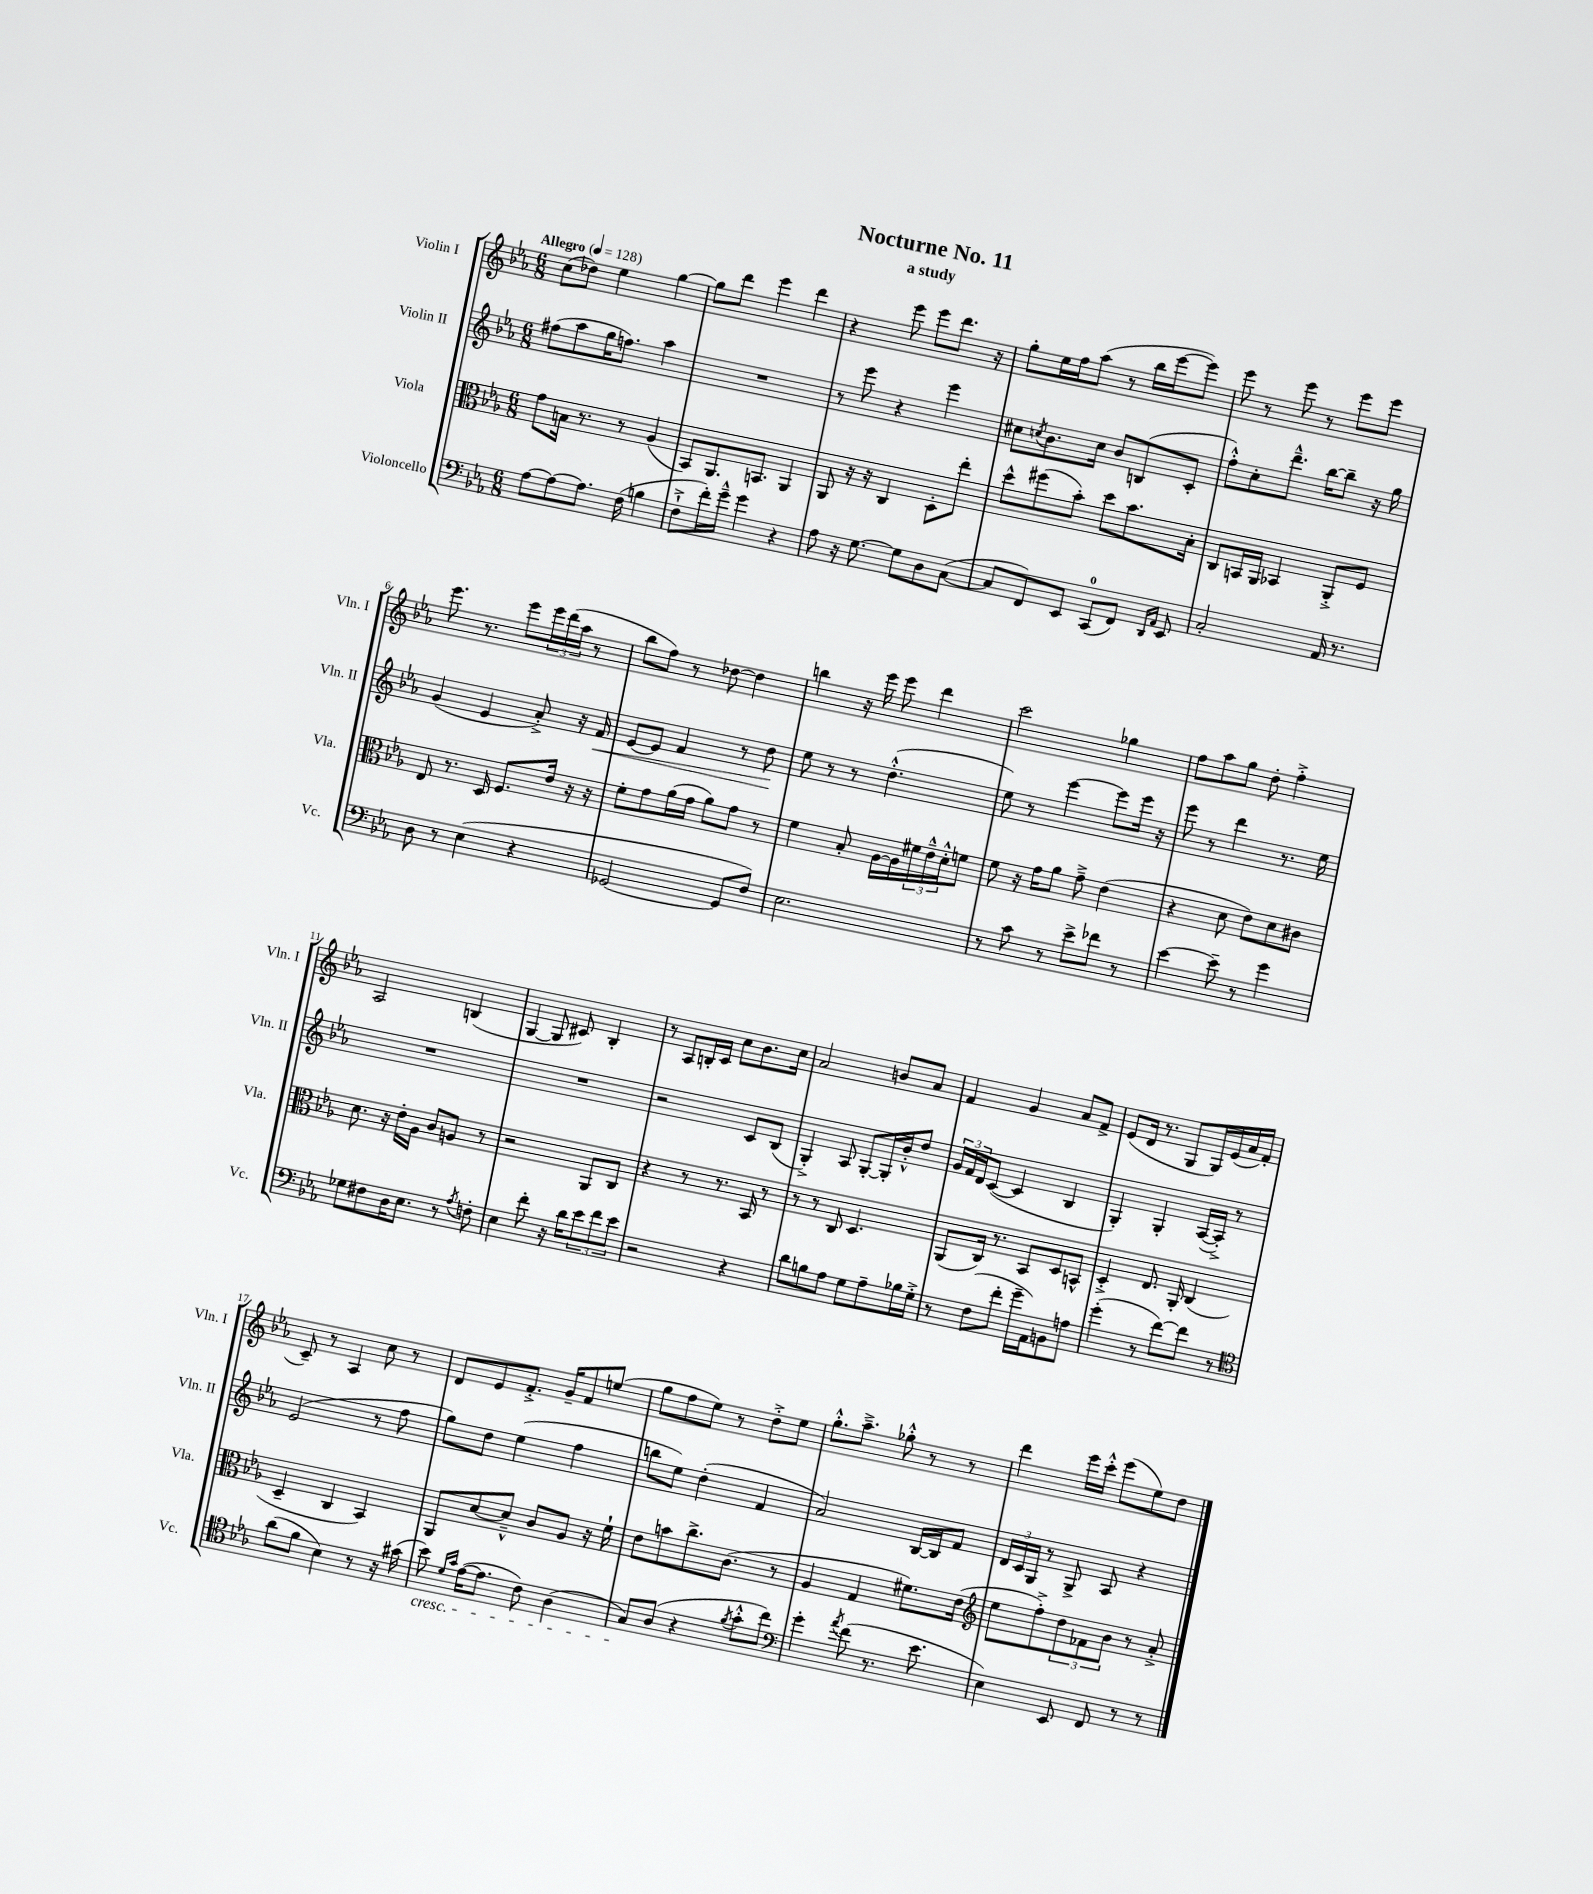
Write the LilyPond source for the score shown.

\header { title = "Nocturne No. 11" subtitle = "a study" }
<<
\new StaffGroup <<
\new Staff = "s0" \with { instrumentName = "Violin I" shortInstrumentName = "Vln. I" } {
    \clef treble \key ees \major \numericTimeSignature \time 6/8 \tempo "Allegro" 4 = 128
    c''8( des''8) ees''4 g''4~ |
    g''8 d'''8 ees'''4 d'''4 |
    r4 ees'''8 ees'''8 d'''8. r16 |
    g''8-. ees''16 f''16 aes''8( r8 bes''16 ees'''16~ ees'''8) |
    ees'''8 r8 ees'''8 r8 ees'''8 ees'''8 |
    ees'''8. r8. ees'''8 \tuplet 3/2 { ees'''16 d'''16( aes''16 } r8 |
    bes''8 f''8) r8 des''8~ des''4 |
    b''4 r16 ees'''16 ees'''8 d'''4 |
    c'''2 ges''4 |
    f''8 aes''8 g''8 d''8-. f''4-.-> |
    aes2 b4( |
    g4~ g8 cis'8) bes4-. |
    r8 aes8 b16-. c'16 c''8 bes'8. c''16 |
    aes'2 b'8 aes'8 |
    f'4 g'4 aes'8 f'8-> |
    ees'8( d'16 r8. g8 g16) ees'16( aes'16 f'16-. |
    c'8--) r8 aes4 c''8 r8 |
    d'8 ees'8 f'8.-.-> g'16-- f'8 e''8( |
    g''8 f''8 ees''8) r8 d''8-.-> ees''8 |
    g''8.-.-^ aes''8.---> ges''8-.-^ r8 r8 |
    d'''4 ees'''16 c'''16-.-^ ees'''8( ees''8) d''8 \bar "|." |
}
\new Staff = "s1" \with { instrumentName = "Violin II" shortInstrumentName = "Vln. II" } {
    \clef treble \key ees \major \numericTimeSignature \time 6/8
    fis''8( aes''8 g''16 f''8.) aes''4 |
    R2. |
    r8 ees'''8 r4 ees'''4 |
    cis''8 \acciaccatura { c''8 } bes'8. c''16 bes'8 b8( c'8-. |
    f''8-.-^) c''8-. d'''8.---^ bes''16~ bes''8-- r16 g''16 |
    g'4( ees'4 aes'8-.->) r16 f'16\< |
    ees'8~ ees'8 f'4 r8 d''8\! |
    ees''8 r8 r8 d''4.-.-^( |
    ees''8) r8 ees'''4~ ees'''8 ees'''16 r16 |
    ees'''8 r8 d'''4 r8. ees''16 |
    R2. |
    R2. |
    r2 c'8 bes8( |
    g4-.->) aes8 g8~-. g16-. bes'16-.-^ d''8 |
    \tuplet 3/2 { g'16 f'16 d'16 } c'8~( c'4 bes4 |
    g4-.) g4-. aes16~( aes16-.->) r8 |
    ees'2( r8 f''8 |
    g''8) d''8 ees''4( f''4 |
    b''8 ees''8) d''4-.( f'4 |
    aes'2) bes16~ bes16 f'8 |
    \tuplet 3/2 { d'16 c'16 g16 } r8 g8-> aes8 r4 \bar "|." |
}
\new Staff = "s2" \with { instrumentName = "Viola" shortInstrumentName = "Vla." } {
    \clef alto \key ees \major \numericTimeSignature \time 6/8
    g'8 b16 r8. r8 aes4( |
    bes,8) aes,8. b,8. aes,4 |
    aes,8 r16 r16 c4 d8-. ees''8-. |
    d''8-^ fis''8( bes'8-.) d''8 bes'8. bes16-. |
    c8 b,16 aes,16 bes,4 aes,8-.-> f8 |
    ees8 r8. d16 f8. ees'16 r16 r16 |
    f'8-. g'8 aes'16( g'16 aes'8) g'8 r8 |
    f'4 bes8-. aes16~ aes16 \tuplet 3/2 { fis'16 ees'16---^ d'16-.-^ } f'8 |
    f'8 r16 g'16 aes'8 g'8---> ees'4( |
    r4 d'8 ees'8) d'8 cis'8 |
    d'8. r16 ees'16-. aes16 c'8 a8 r8 |
    r2 aes,8 c8 |
    r4 r8 r8. bes,16 r8 |
    r8 r8 c8 d4. |
    aes,8( c16) r8. bes,8 d8 b,8-^ |
    d4-.-> ees8. aes,16-. c4( |
    d4-- c4 bes,4) |
    aes,8 d'8~ d'8---^ c'8 aes8 r16 f'16-! |
    ees'8 b'8 c''8.-> c'8.( r8 |
    aes4 g4 fis'8.) ees'16( |
    \clef treble ees''8 f''8-.->) \tuplet 3/2 { d''8 fes'8 bes'8 } r8 aes'8-.-> \bar "|." |
}
\new Staff = "s3" \with { instrumentName = "Violoncello" shortInstrumentName = "Vc." } {
    \clef bass \key ees \major \numericTimeSignature \time 6/8
    aes8~ aes8~ aes8. f16( b4 |
    f8-!-> f'16-.) g'16---^ g'4 r4 |
    aes8 r16 g8.~ g8 d8 c8~( |
    c8 f,8) ees,8 c,8-0( f,8) \grace { d,16 aes,16 } ees,8 |
    c2-. aes,16 r8. |
    d8 r8 ees4( r4 |
    ges,2~ ges,8 f8) |
    ees2. |
    r8 c'8 r8 ees'8-> fes'8 r8 |
    ees'4~ ees'8-- r8 g'4 |
    ges8 fis8 d16 ees8. r8 \acciaccatura { aes8 } f8-. |
    ees4 f'8-. r16 d'16 \tuplet 3/2 { ees'8 f'8 ees'8 } |
    r2 r4 |
    d'8 b8 aes8 g8 aes8-- bes16 g16-.-> |
    r8 f8( f'8-. g'16-- aes,16) b,8 a8 |
    g'4-.( r8 f'8~) f'8 r8 |
    \clef tenor aes'8( f'8 bes4) r8 r16 gis'16( |
    bes'8\cresc) \grace { d'16 g'16 } ees'16~( ees'8. c'8) aes4( |
    g8\!) aes8( r4 \acciaccatura { f'8 } g'8-.-^ c''8) |
    \clef bass g'4-. \acciaccatura { aes'8 } f'8( r8. ees'8. |
    ees4) ees,8 f,8 r8 r8 \bar "|." |
}
>>
>>
